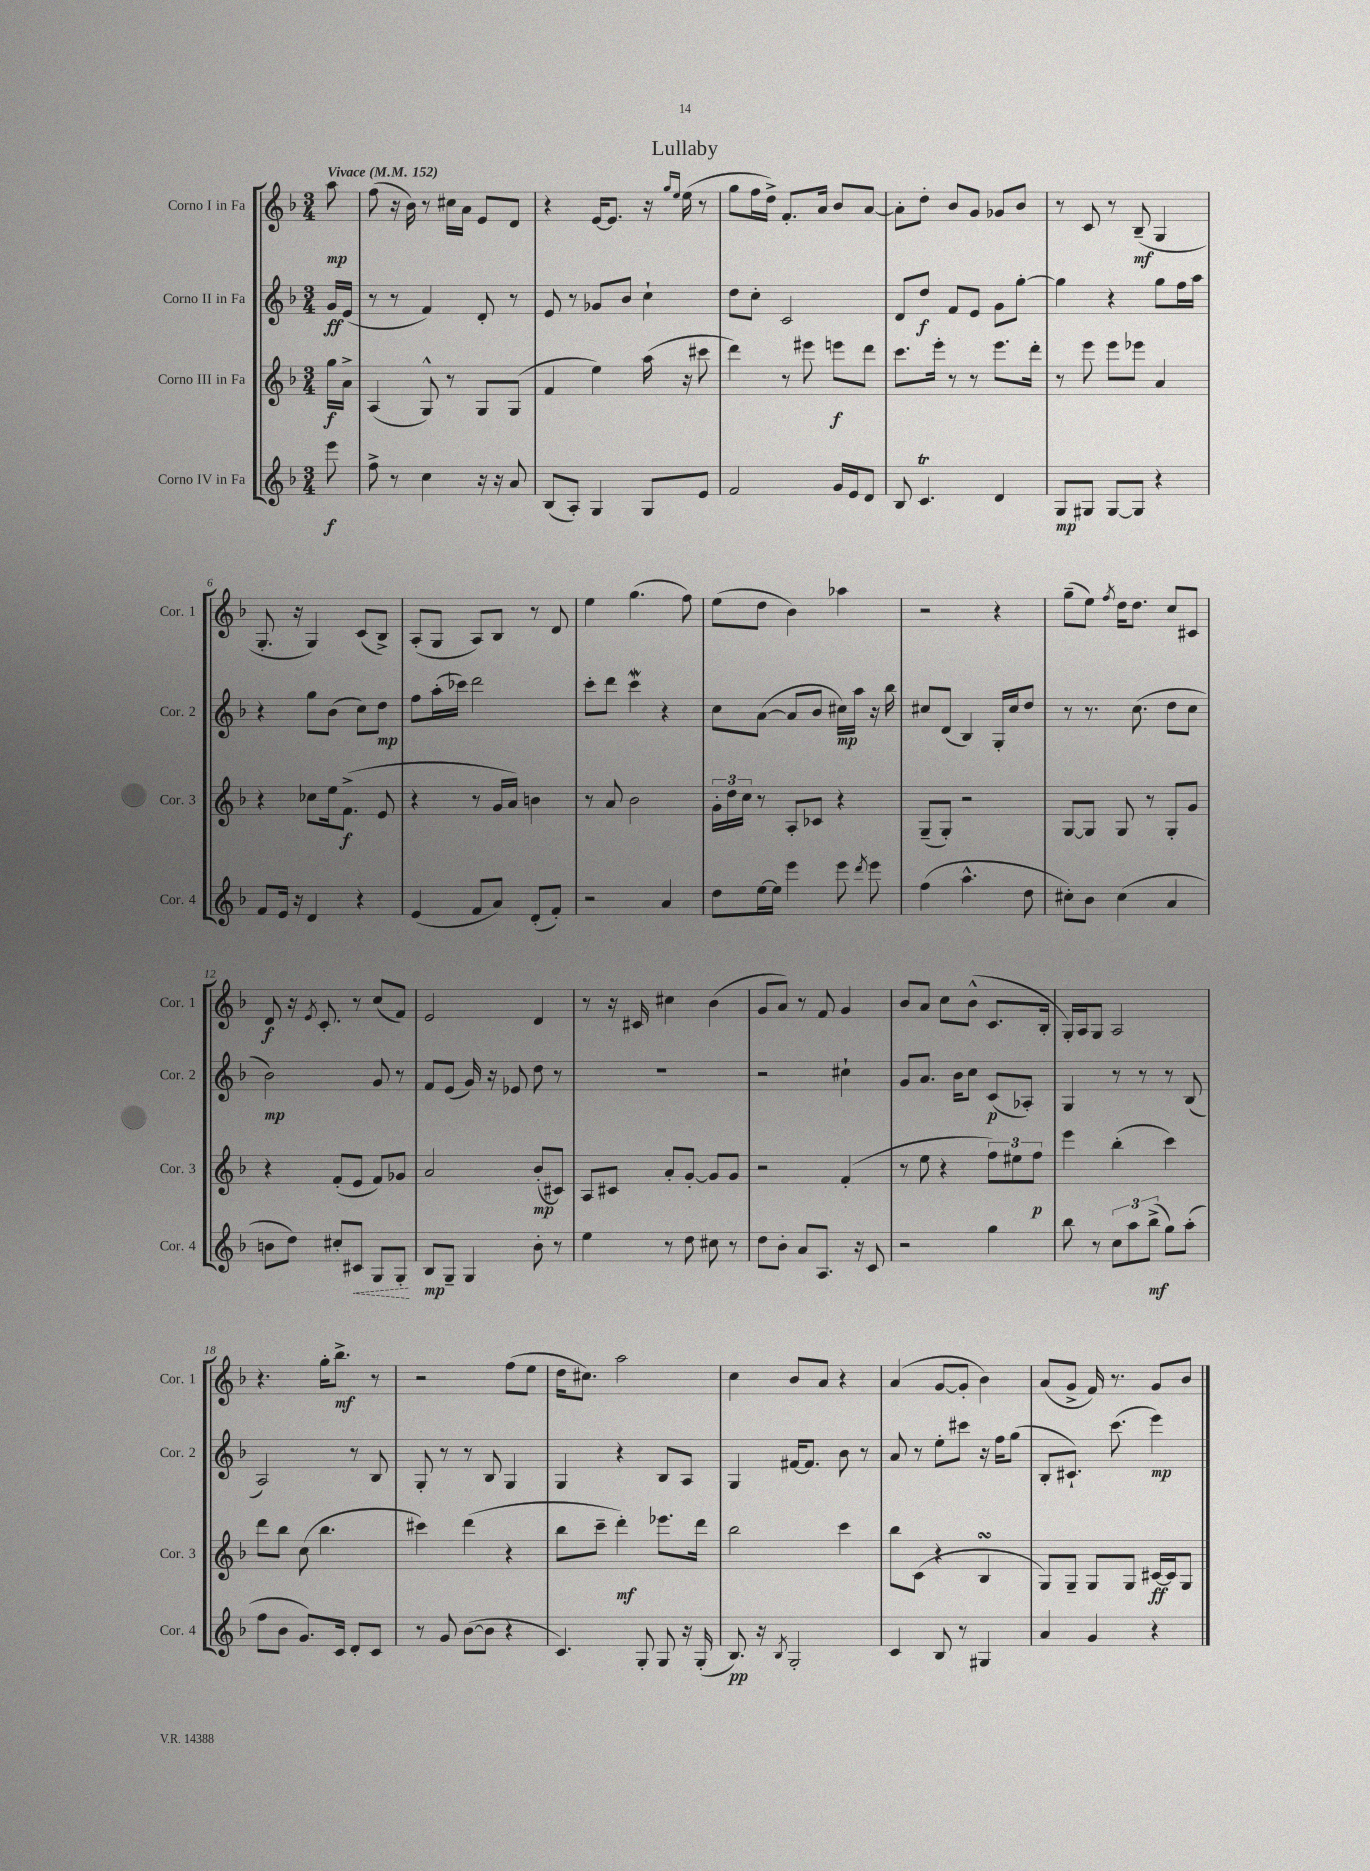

**kern	**dynam	**kern	**dynam	**kern	**dynam	**kern	**dynam
*part4	*part4	*part3	*part3	*part2	*part2	*part1	*part1
*staff4	*staff4	*staff3	*staff3	*staff2	*staff2	*staff1	*staff1
*I"Corno IV in Fa	*	*I"Corno III in Fa	*	*I"Corno II in Fa	*	*I"Corno I in Fa	*
*I'Cor. 4	*	*I'Cor. 3	*	*I'Cor. 2	*	*I'Cor. 1	*
*clefG2	*	*clefG2	*	*clefG2	*	*clefG2	*
*k[b-]	*	*k[b-]	*	*k[b-]	*	*k[b-]	*
*M3/4	*	*M3/4	*	*M3/4	*	*M3/4	*
*MM152	*	*MM152	*	*MM152	*	*MM152	*
=	=	=	=	=	=	=	=
!	!	!	!	!	!	!LO:TX:a:B:t=Vivace	!
8eee\	f	16gg\LL	f	16g/LL	ff	8aa\	mp
.	.	16a^\JJ	.	(16e/JJ	.	.	.
=1	=1	=1	=1	=1	=1	=1	=1
8ff^\	.	(4A/	.	8r	.	(8ff\	.
8r	.	.	.	8r	.	16r	.
.	.	.	.	.	.	16b-\)	.
4cc\	.	8G^^/)	.	4f/)	.	8r	.
.	.	8r	.	.	.	16cc#X\LL	.
.	.	.	.	.	.	16a\JJ	.
16r	.	8G/L	.	8d'/	.	8e/L	.
16r	.	.	.	.	.	.	.
8a/	.	(8G/J	.	8r	.	8d/J	.
=2	=2	=2	=2	=2	=2	=2	=2
(8B-/L	.	4f/	.	8e/	.	4r	.
8A'/J)	.	.	.	8r	.	.	.
4G/	.	4ee\)	.	8g-X/L	.	[16e/KL	.
.	.	.	.	.	.	8.e/J]	.
.	.	.	.	8b-/J	.	.	.
8G/L	.	(16aa\	.	4cc`\	.	16r	.
.	.	.	.	.	.	16qqgg/LL	.
.	.	.	.	.	.	16qqee/JJ	.
.	.	16r	.	.	.	(16ee\	.
8e/J	.	8ccc#X\	.	.	.	8r	.
=3	=3	=3	=3	=3	=3	=3	=3
2f/	.	4ddd\)	.	8dd\L	.	8gg\L	.
.	.	.	.	8cc'\J	.	16ff\L	.
.	.	.	.	.	.	16dd^\JJ)	.
.	.	8r	.	2c/	.	8.f'/L	.
.	.	8eee#X\	.	.	.	.	.
.	.	.	.	.	.	16a/Jk	.
16g/LL	.	8eeen\L	f	.	.	8b-/L	.
16e/J	.	.	.	.	.	.	.
8d/J	.	8ddd\J	.	.	.	[8a/J	.
=4	=4	=4	=4	=4	=4	=4	=4
8B-/	.	8.ccc\L	.	8d/L	.	8a'\L]	.
4.cT/	.	.	.	8dd/J	f	8dd'\J	.
.	.	16eee'\Jk	.	.	.	.	.
.	.	8r	.	8f/L	.	8b-/L	.
.	.	8r	.	8e/J	.	8g/J	.
4d/	.	8.eee\L	.	8g\L	.	8g-X/L	.
.	.	.	.	[8gg'\J	.	8b-/J	.
.	.	16ddd'\Jk	.	.	.	.	.
=5	=5	=5	=5	=5	=5	=5	=5
8G/L	mp	8r	.	4gg\]	.	8r	.
8G#X/J	.	8eee\	.	.	.	8c/	.
[8G#/L	.	8eee\L	.	4r	.	8r	.
8G#/J]	.	8eee-X\J	.	.	.	(8B-~/	mf
4r	.	4a/	.	8gg\L	.	4G/	.
.	.	.	.	16ff\L	.	.	.
.	.	.	.	16aa\JJ	.	.	.
!!LO:LB:g=z
=6	=6	=6	=6	=6	=6	=6	=6
8f/L	.	4r	.	4r	.	8.G'/	.
16e/Jk	.	.	.	.	.	.	.
16r	.	.	.	.	.	16r	.
4d/	.	8cc-X\L	.	8gg\L	.	4G/)	.
.	.	16ee\k	.	(8b-\J	.	.	.
.	.	(8.f^\J	f	.	.	.	.
4r	.	.	.	8cc\L)	.	(8c/L	.
.	.	8e/	.	8dd\J	mp	8B-^/J)	.
=7	=7	=7	=7	=7	=7	=7	=7
(4e/	.	4r	.	8ff\L	.	(8A'/L	.
.	.	.	.	(16aa'\L	.	8G/J	.
.	.	.	.	16ccc-X\JJ)	.	.	.
8f/L	.	8r	.	2ddd\	.	8A/L)	.
8a/J)	.	16g/LL	.	.	.	8B-/J	.
.	.	16a/JJ)	.	.	.	.	.
(8d'/L	.	4bn\	.	.	.	8r	.
8f'/J)	.	.	.	.	.	8d/	.
=8	=8	=8	=8	=8	=8	=8	=8
2r	.	8r	.	8ccc'\L	.	4ee\	.
.	.	8a/	.	8ddd\J	.	.	.
.	.	2b-\	.	4cccW\	.	(4.gg\	.
4a/	.	.	.	4r	.	.	.
.	.	.	.	.	.	8ff\)	.
=9	=9	=9	=9	=9	=9	=9	=9
8dd\L	.	24g'\LL	.	8cc\L	.	(8ee\L	.
.	.	24dd\	.	.	.	.	.
.	.	24cc\JJ	.	.	.	.	.
[16ee\L	.	8r	.	([8a\J	.	8dd\J	.
16ee\JJ]	.	.	.	.	.	.	.
4eee\	.	8A'/L	.	8a/L]	.	4b-\)	.
.	.	8c-X/J	.	8b-/J	.	.	.
8eee\	.	4r	.	16cc#X\LL)	mp	4aa-X\	.
.	.	.	.	16aa\JJ	.	.	.
8qddd/	.	.	.	.	.	.	.
8eee\	.	.	.	16r	.	.	.
.	.	.	.	16bb-\	.	.	.
=10	=10	=10	=10	=10	=10	=10	=10
(4ff\	.	(8G~/L	.	8cc#X/L	.	2r	.
.	.	8G'/J)	.	(8d/J	.	.	.
4.aa^^\	.	2r	.	4B-/)	.	.	.
.	.	.	.	16G'/LL	.	4r	.
.	.	.	.	16cc#/J	.	.	.
8dd\	.	.	.	8dd/J	.	.	.
=11	=11	=11	=11	=11	=11	=11	=11
8cc#X'\L)	.	[8G/L	.	8r	.	(8gg~\L	.
8b-\J	.	8G/J]	.	8.r	.	8ee\J)	.
.	.	.	.	.	.	8qff/	.
(4cc#\	.	8G/	.	.	.	16dd\KL	.
.	.	.	.	(8.cc\	.	8.dd\J	.
.	.	8r	.	.	.	.	.
4a/	.	8G'/L	.	8dd\L	.	8cc/L	.
.	.	8g/J	.	8cc\J	.	8c#X/J	.
!!LO:LB:g=z
=12	=12	=12	=12	=12	=12	=12	=12
8bn\L	.	4r	.	2b-\)	mp	8d/	f
8dd\J)	.	.	.	.	.	16r	.
.	.	.	.	.	.	8qe/	.
.	.	.	.	.	.	8.c'/	.
8cc#X'/L	.	(8f'/L	.	.	.	.	.
!	!LO:HP:b	!	!	!	!	!	!
8c#X/J	<	8e/J	.	.	.	8r	.
8G/L	.	8f/L)	.	8g/	.	(8cc/L	.
8G'/J	.	8g-X/J	.	8r	.	8f/J)	.
.	[	.	.	.	.	.	.
=13	=13	=13	=13	=13	=13	=13	=13
8B-/L	mp	2a/	.	8f/L	.	2e/	.
8G~/J	.	.	.	(8e/J	.	.	.
4G/	.	.	.	16g/)	.	.	.
.	.	.	.	16r	.	.	.
.	.	.	.	8e-X/	.	.	.
8b-'\	.	(8b-'/L	mp	8dd\	.	4d/	.
8r	.	8c#X/J)	.	8r	.	.	.
=14	=14	=14	=14	=14	=14	=14	=14
4ee\	.	8A/L	.	2.r	.	8r	.
.	.	8c#X/J	.	.	.	16r	.
.	.	.	.	.	.	16c#X/	.
8r	.	8a'/L	.	.	.	4cc#X\	.
8dd\	.	[8g'/J	.	.	.	.	.
8cc#X\	.	8g/L]	.	.	.	(4b-\	.
8r	.	8g/J	.	.	.	.	.
=15	=15	=15	=15	=15	=15	=15	=15
8dd\L	.	2r	.	2r	.	8g/L	.
8b-'\J	.	.	.	.	.	8a/J)	.
8a/L	.	.	.	.	.	8r	.
8.A/J	.	.	.	.	.	8f/	.
.	.	(4f'/	.	4cc#X`\	.	4g/	.
16r	.	.	.	.	.	.	.
8c/	.	.	.	.	.	.	.
=16	=16	=16	=16	=16	=16	=16	=16
2r	.	8r	.	8g/L	.	8b-/L	.
.	.	8ee\	.	8.a/J	.	8a/J	.
.	.	4r	.	.	.	8cc\L	.
.	.	.	.	16b-\KL	.	.	.
.	.	.	.	8cc\J	.	(8b-^^\J	.
4gg\	.	12ff\L)	.	(8c/L	p	8.c/L	.
.	.	12ee#X\	.	.	.	.	.
.	.	.	.	8A-X'/J)	.	.	.
.	.	12ff\J	p	.	.	.	.
.	.	.	.	.	.	16B-'/Jk	.
=17	=17	=17	=17	=17	=17	=17	=17
8bb-\	.	4eee\	.	4G/	.	16G'/LL)	.
.	.	.	.	.	.	16A/J	.
8r	.	.	.	.	.	8G/J	.
12cc\L	.	(4bb-'\	.	8r	.	2A/	.
12aa\	.	.	.	.	.	.	.
.	.	.	.	8r	.	.	.
(12bb-^\J	mf	.	.	.	.	.	.
8gg\L)	.	4ccc\)	.	8r	.	.	.
(8aa'\J	.	.	.	(8B-/	.	.	.
!!LO:LB:g=z
=18	=18	=18	=18	=18	=18	=18	=18
8ff\L	.	8ddd\L	.	2A/)	.	4.r	.
8b-\J	.	8bb-\J	.	.	.	.	.
8.g/L)	.	(8cc\	.	.	.	.	.
.	.	4.bb-\	.	.	.	16gg'\KL	.
16c/Jk	.	.	.	.	.	8.bb-^\J	mf
8d'/L	.	.	.	8r	.	.	.
8c/J	.	.	.	8B-/	.	8r	.
=19	=19	=19	=19	=19	=19	=19	=19
8r	.	4ccc#X\)	.	8G'/	.	2r	.
8g/	.	.	.	8r	.	.	.
([8b-\L	.	(4ddd\	.	8r	.	.	.
8b-\J]	.	.	.	8B-/	.	.	.
4r	.	4r	.	4G/	.	(8ff\L	.
.	.	.	.	.	.	8ee\J	.
=20	=20	=20	=20	=20	=20	=20	=20
4.c/)	.	8bb-\L	.	4G/	.	16dd\KL	.
.	.	.	.	.	.	8.cc#X\J)	.
.	.	8ccc~\J	.	.	.	.	.
.	.	4ddd'\)	mf	4r	.	2aa\	.
8G'/	.	.	.	.	.	.	.
8G/	.	8.eee-X\L	.	8B-/L	.	.	.
16r	.	.	.	8A/J	.	.	.
(16G'/	.	16ddd\Jk	.	.	.	.	.
=21	=21	=21	=21	=21	=21	=21	=21
8.B-/)	pp	2bb-\	.	4G/	.	4cc\	.
16r	.	.	.	.	.	.	.
8qB-/	.	.	.	.	.	.	.
2G'/	.	.	.	[16f#X/KL	.	8b-/L	.
.	.	.	.	8.f#/J]	.	.	.
.	.	.	.	.	.	8a/J	.
.	.	4ccc\	.	8b-\	.	4r	.
.	.	.	.	8r	.	.	.
=22	=22	=22	=22	=22	=22	=22	=22
4c/	.	8bb-\L	.	8a/	.	(4a/	.
.	.	(8c\J	.	8r	.	.	.
8B-/	.	4r	.	8ee'\L	.	[8g/L	.
8r	.	.	.	8ccc#X\J	.	8g'/J]	.
4G#X/	.	4B-sSSs/	.	16r	.	4b-\)	.
.	.	.	.	16ff\KL	.	.	.
.	.	.	.	(8gg\J	.	.	.
=23	=23	=23	=23	=23	=23	=23	=23
4a/	.	8G/L)	.	8B-'/L	.	(8a/L	.
.	.	8G~/J	.	8.c#X`/J)	.	8g^/J	.
4g/	.	8G/L	.	.	.	16f/)	.
.	.	.	.	(8.ccc\	.	8.r	.
.	.	8G/J	.	.	.	.	.
4r	.	[16c#X/LL	ff	4eee\)	mp	8g/L	.
.	.	16c#/J]	.	.	.	.	.
.	.	8G/J	.	.	.	8b-/J	.
==	==	==	==	==	==	==	==
*-	*-	*-	*-	*-	*-	*-	*-
